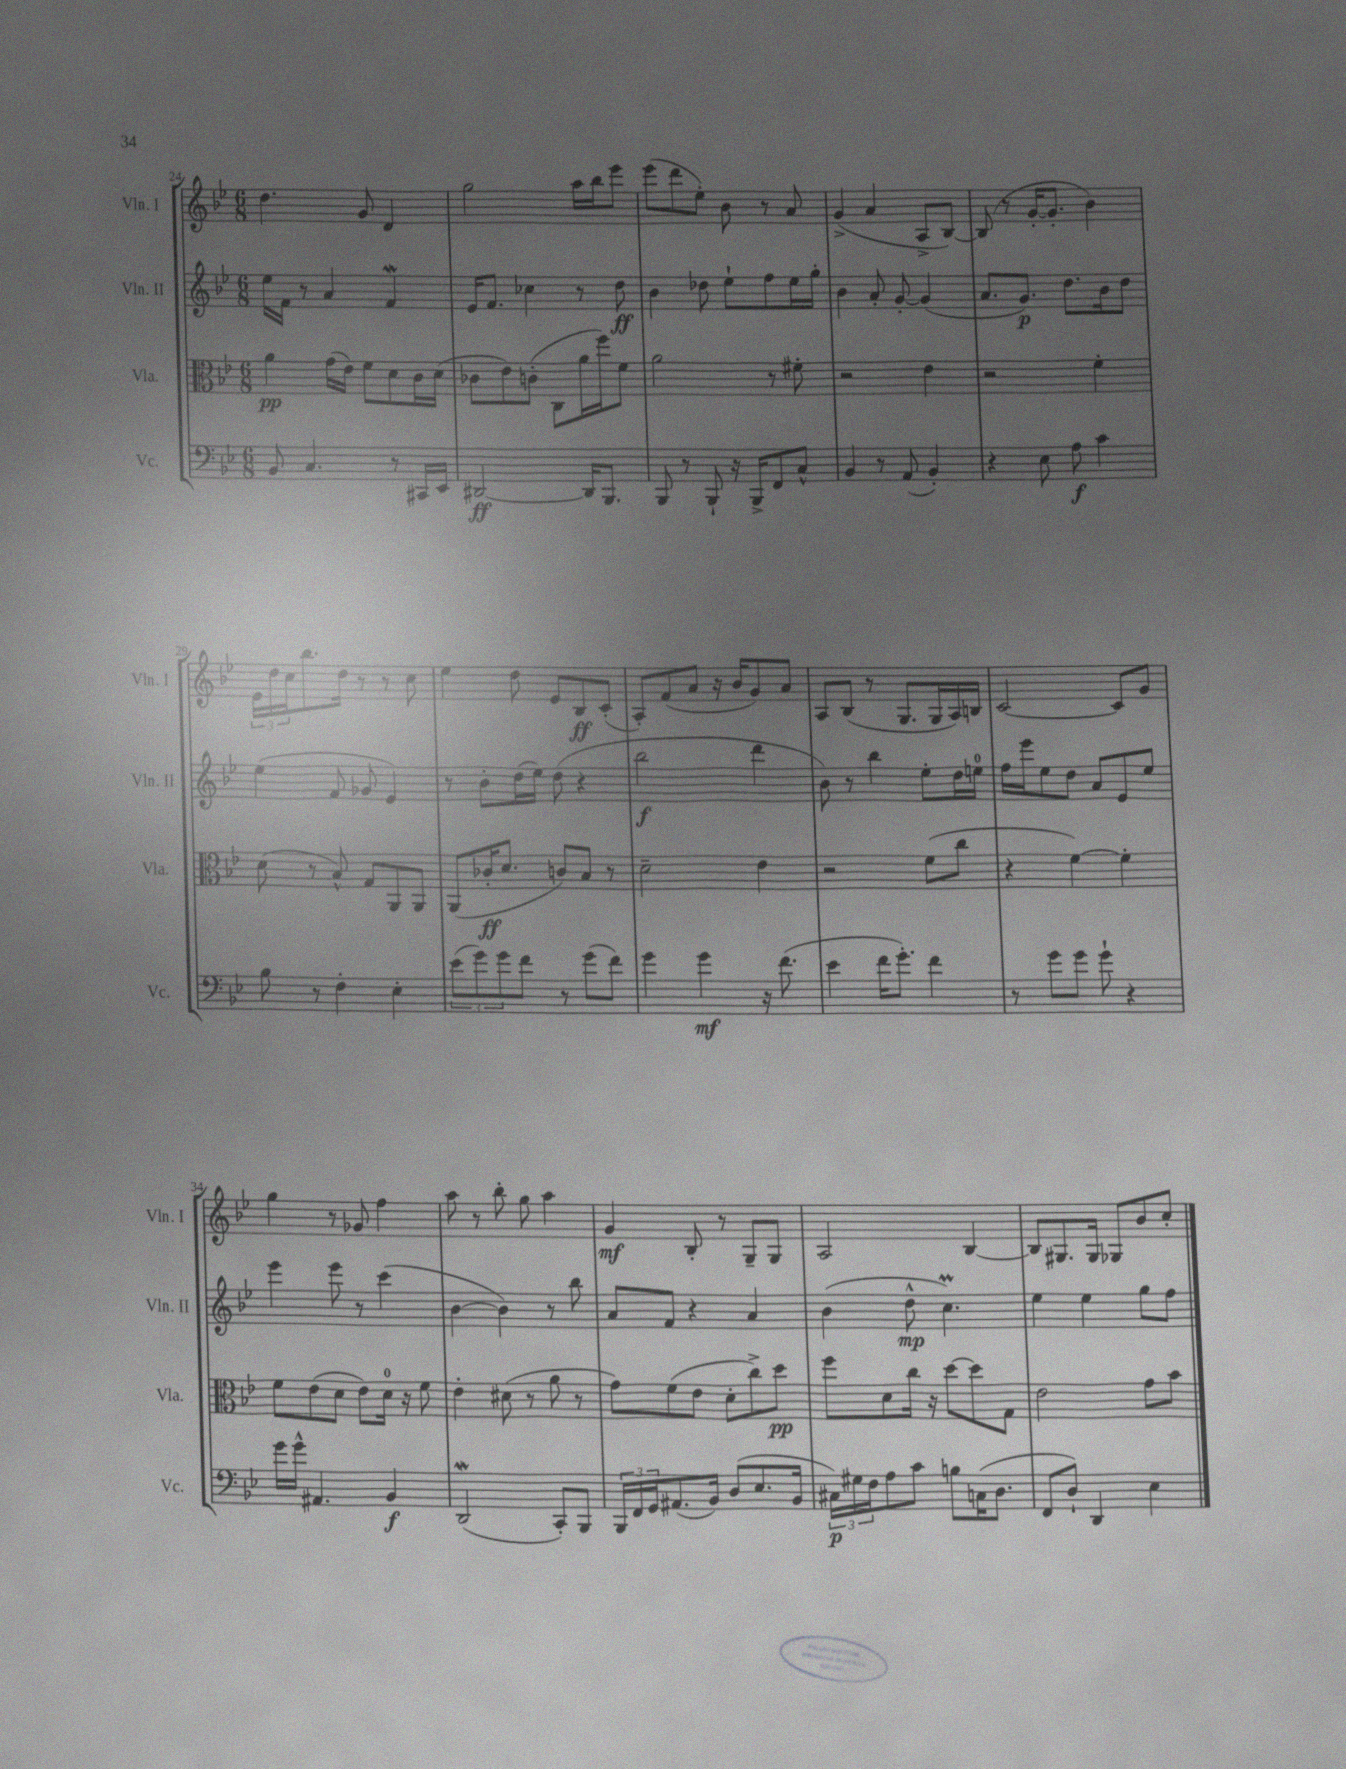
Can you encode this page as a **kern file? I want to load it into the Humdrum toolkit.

**kern	**dynam	**kern	**dynam	**kern	**dynam	**kern	**dynam
*part4	*part4	*part3	*part3	*part2	*part2	*part1	*part1
*staff4	*staff4	*staff3	*staff3	*staff2	*staff2	*staff1	*staff1
*I"Vc.	*	*I"Vla.	*	*I"Vln. II	*	*I"Vln. I	*
*I'Vc.	*	*I'Vla.	*	*I'Vln. II	*	*I'Vln. I	*
*clefF4	*	*clefC3	*	*clefG2	*	*clefG2	*
*k[b-e-]	*	*k[b-e-]	*	*k[b-e-]	*	*k[b-e-]	*
*M6/8	*	*M6/8	*	*M6/8	*	*M6/8	*
=24	=24	=24	=24	=24	=24	=24	=24
8BB-/	.	4a\	pp	16ee-\LL	.	4.dd\	.
.	.	.	.	16f\JJ	.	.	.
4.C/	.	.	.	8r	.	.	.
.	.	(16g\LL	.	4a/	.	.	.
.	.	16e-\JJ)	.	.	.	.	.
.	.	8f\L	.	.	.	8g/	.
8r	.	8d\	.	4fW/	.	4d/	.
16CC#X/LL	.	16c\L	.	.	.	.	.
16EE-/JJ	.	(16d\JJ	.	.	.	.	.
=25	=25	=25	=25	=25	=25	=25	=25
[2DD#X/	ff	8c-X\L	.	16e-/KL	.	2gg\	.
.	.	.	.	8.f/J	.	.	.
.	.	8e-\)	.	.	.	.	.
.	.	(8cn'\J	.	4cc-X\	.	.	.
.	.	8C\L	.	.	.	.	.
16DD#/KL]	.	16a\L	.	8r	.	16aa\LL	.
8.BBB-/J	.	16ff\J)	.	.	.	16bb-\J	.
.	.	8f\J	.	8dd\	ff	8eee-\J	.
=26	=26	=26	=26	=26	=26	=26	=26
8BBB-/	.	2a\	.	4b-\	.	(8eee-\L	.
8r	.	.	.	.	.	8ddd\	.
8BBB-`/	.	.	.	8dd-X\	.	8ee-'\J)	.
16r	.	.	.	8ee-`\L	.	8b-\	.
16BBB-^/KL	.	.	.	.	.	.	.
8FF/	.	8r	.	8ff\	.	8r	.
8C^^/J	.	8f#X'\	.	16ee-\L	.	8a/	.
.	.	.	.	16gg'\JJ	.	.	.
=27	=27	=27	=27	=27	=27	=27	=27
4BB-/	.	2r	.	4b-\	.	(4g^/	.
8r	.	.	.	8a'/	.	4a/	.
(8AA/	.	.	.	[8g'/	.	.	.
4BB-'/)	.	4e-\	.	(4g/]	.	8A^/L	.
.	.	.	.	.	.	[8B-/J)	.
=28	=28	=28	=28	=28	=28	=28	=28
4r	.	2r	.	8.a/L	.	(8B-/]	.
.	.	.	.	.	.	8r	.
.	.	.	.	8.g/J)	p	.	.
8E-\	.	.	.	.	.	[16g'/KL	.
.	.	.	.	.	.	8.g'/J]	.
8A\	f	.	.	8.dd\L	.	.	.
4c\	.	4f'\	.	.	.	4b-\)	.
.	.	.	.	16b-\k	.	.	.
.	.	.	.	8dd\J	.	.	.
!!LO:LB:g=z
=29	=29	=29	=29	=29	=29	=29	=29
8B-\	.	(8d\	.	(4ee-\	.	24e-\LL	.
.	.	.	.	.	.	24dd\	.
.	.	.	.	.	.	24cc\J	.
8r	.	8r	.	.	.	8.bb-\	.
4F'\	.	8B-^^/)	.	8f/	.	.	.
.	.	.	.	.	.	16dd\Jk	.
.	.	8G/L	.	8g-X/	.	8r	.
4E-'\	.	8AA/	.	4e-/)	.	8r	.
.	.	8AA/J	.	.	.	8cc\	.
=30	=30	=30	=30	=30	=30	=30	=30
(12e-\L	.	(8AA/L	.	8r	.	4ee-\	.
12g\)	.	.	.	.	.	.	.
.	.	16c-X'/K	ff	8b-'\L	.	.	.
12g\	.	.	.	.	.	.	.
.	.	8.d/J	.	.	.	.	.
8f\J	.	.	.	(16dd\L	.	8dd\	.
.	.	.	.	16ee-\JJ)	.	.	.
8r	.	8cn/L)	.	(8dd\	.	8e-/L	.
(8g\L	.	8B-/J	.	4r	.	8B-/	ff
8f\J)	.	8r	.	.	.	(8c'/J	.
=31	=31	=31	=31	=31	=31	=31	=31
4g\	.	2d~\	.	2bb-\	f	8A'/L)	.
.	.	.	.	.	.	(8f/	.
4g\	mf	.	.	.	.	8a/J	.
.	.	.	.	.	.	16r	.
.	.	.	.	.	.	16b-/KL	.
16r	.	4e-\	.	4ddd\	.	8g/)	.
(8.f\	.	.	.	.	.	.	.
.	.	.	.	.	.	8a/J	.
=32	=32	=32	=32	=32	=32	=32	=32
4e-\	.	2r	.	8b-\)	.	8A/L	.
.	.	.	.	8r	.	(8B-/J	.
16f\KL	.	.	.	4bb-\	.	8r	.
8.g'\J)	.	.	.	.	.	.	.
.	.	.	.	.	.	8.G/L	.
4f\	.	(8f\L	.	8ee-'\L	.	.	.
.	.	.	.	.	.	16G/L	.
.	.	8cc\J	.	16dd\L	.	16A/)	.
.	.	.	.	16een\JJ	.	16Bn/JJ	.
=33	=33	=33	=33	=33	=33	=33	=33
8r	.	4r	.	16ff\LL	.	[2c/	.
.	.	.	.	16eee-\J	.	.	.
8g\L	.	.	.	8ee-\	.	.	.
8g\J	.	[4f\)	.	8dd\J	.	.	.
8g`\	.	.	.	8a/L	.	.	.
4r	.	4f'\]	.	8e-/	.	8c/L]	.
.	.	.	.	8ee-/J	.	8g/J	.
!!LO:LB:g=z
=34	=34	=34	=34	=34	=34	=34	=34
16g\LL	.	8f\L	.	4eee-\	.	4gg\	.
16g^^\JJ	.	.	.	.	.	.	.
4.AA#X/	.	(8e-\	.	.	.	.	.
.	.	8d\J	.	8eee-\	.	8r	.
.	.	8e-\L)	.	8r	.	8g-X/	.
4BB-/	f	16d\Jk	.	(4ccc\	.	4ff\	.
.	.	16r	.	.	.	.	.
.	.	8f\	.	.	.	.	.
=35	=35	=35	=35	=35	=35	=35	=35
(2DDW/	.	4e-'\	.	[4b-\	.	8aa\	.
.	.	.	.	.	.	8r	.
.	.	(8d#X\	.	4b-\])	.	8bb-'\	.
.	.	8r	.	.	.	8gg\	.
8CC'/L)	.	8a\	.	8r	.	4aa\	.
8BBB-/J	.	8r	.	8bb-\	.	.	.
=36	=36	=36	=36	=36	=36	=36	=36
24BBB-/LL	.	8g\L)	.	8a/L	.	4g/	mf
24FF/	.	.	.	.	.	.	.
24GG/J	.	.	.	.	.	.	.
(8.AA#X/	.	(8f\	.	8f/J	.	.	.
.	.	8e-\J	.	4r	.	8B-'/	.
16BB-/Jk)	.	.	.	.	.	.	.
(8D/L	.	8d'\L	.	.	.	8r	.
8.E-/	.	8cc^\)	.	4a/	.	8G~/L	.
.	.	8dd\J	pp	.	.	8G/J	.
16BB-/Jk	.	.	.	.	.	.	.
=37	=37	=37	=37	=37	=37	=37	=37
24C#X\LL)	p	8ff\L	.	(4b-\	.	2A/	.
24G#X\	.	.	.	.	.	.	.
24F\J	.	.	.	.	.	.	.
8A\	.	8d\	.	.	.	.	.
8c\J	.	16cc\Jk	.	8dd^^\	mp	.	.
.	.	16r	.	.	.	.	.
8Bn\L	.	[8dd\L	.	4.ccM\)	.	.	.
(16Cn\K	.	8dd\]	.	.	.	[4B-/	.
8.D\J	.	.	.	.	.	.	.
.	.	8G\J	.	.	.	.	.
=38	=38	=38	=38	=38	=38	=38	=38
8FF/L	.	2e-\	.	4ee-\	.	8B-/L]	.
8D`/J)	.	.	.	.	.	8.G#X/	.
4DD/	.	.	.	4ee-\	.	.	.
.	.	.	.	.	.	16G#/Jk	.
.	.	.	.	.	.	8G-X/L	.
4E-\	.	8g\L	.	8gg\L	.	8b-/	.
.	.	8b-\J	.	8ff\J	.	8cc'/J	.
==	==	==	==	==	==	==	==
*-	*-	*-	*-	*-	*-	*-	*-
